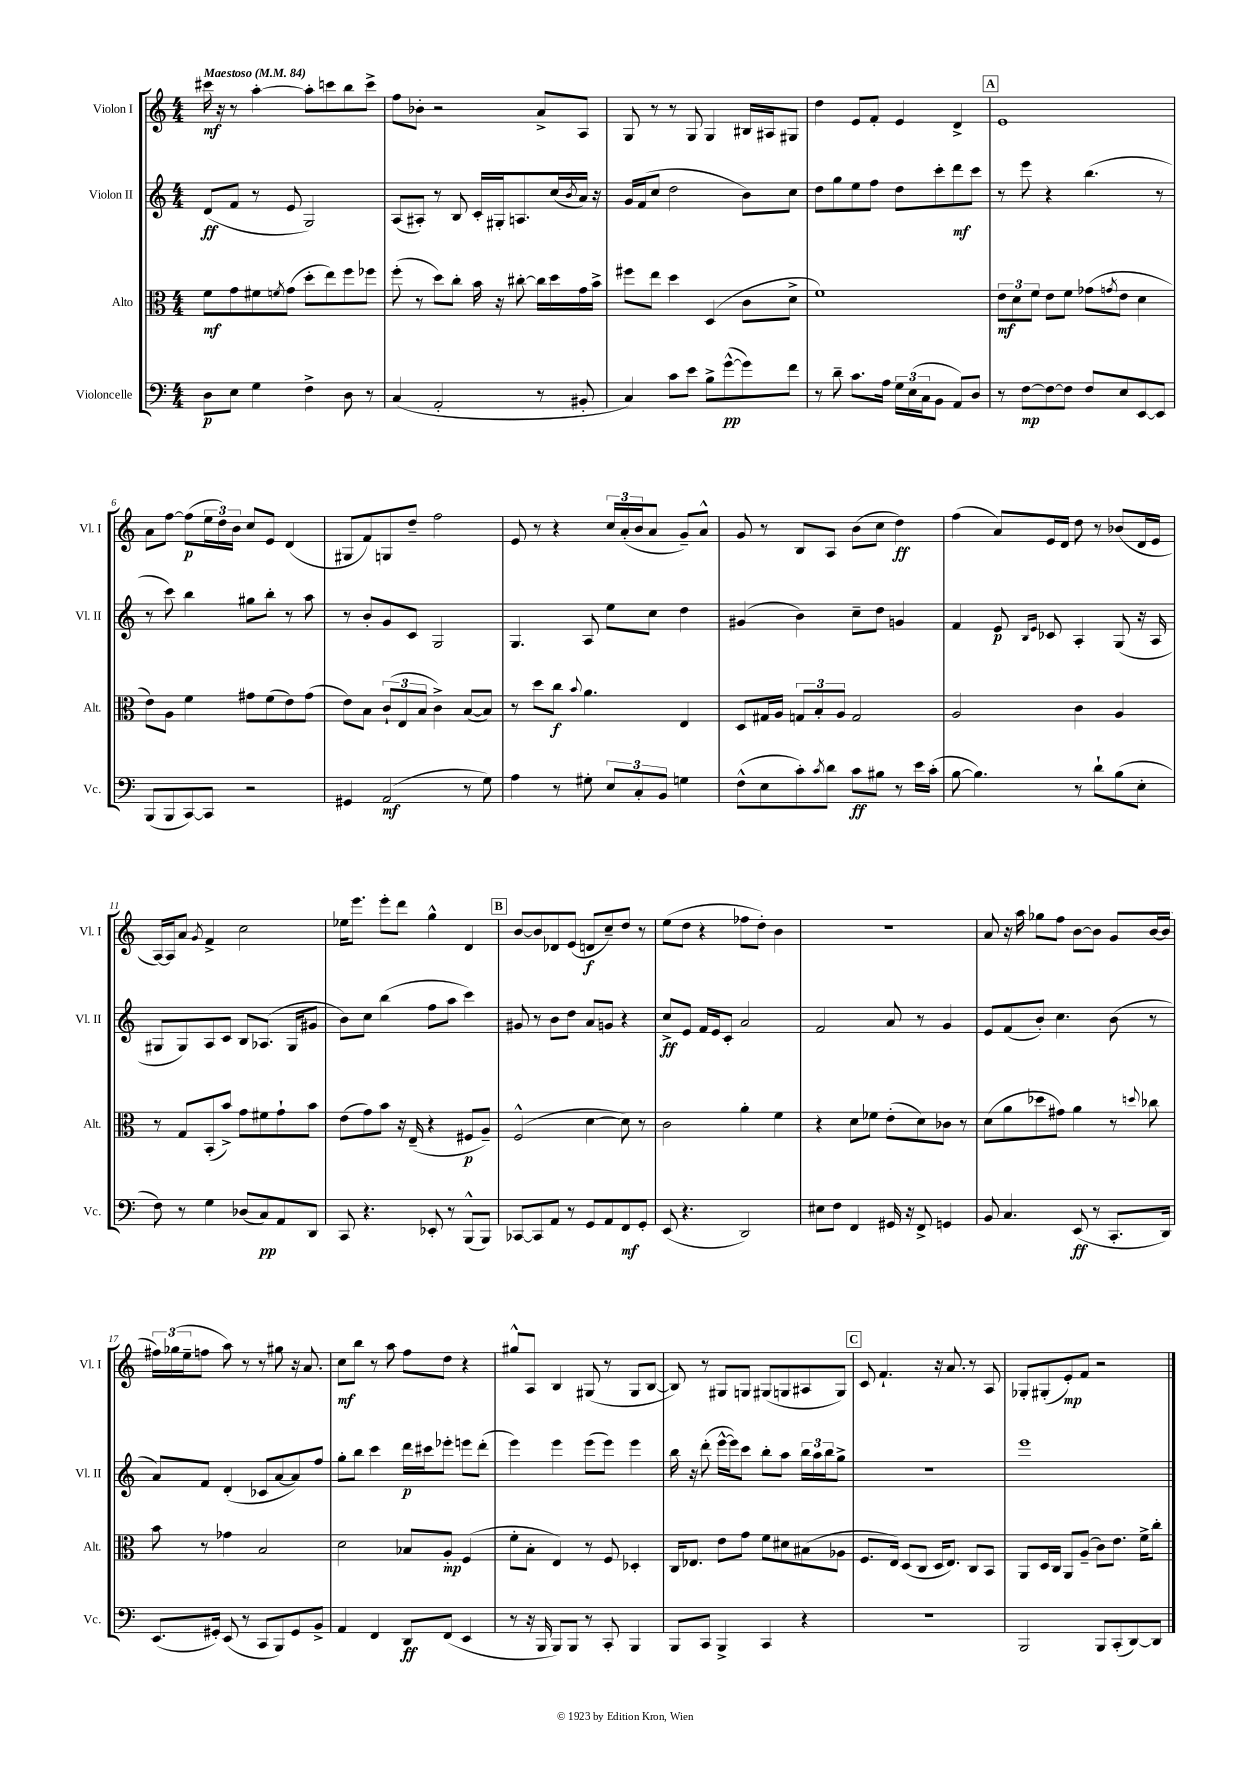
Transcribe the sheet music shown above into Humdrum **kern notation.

**kern	**dynam	**kern	**dynam	**kern	**dynam	**kern	**dynam
*part4	*part4	*part3	*part3	*part2	*part2	*part1	*part1
*staff4	*staff4	*staff3	*staff3	*staff2	*staff2	*staff1	*staff1
*I"Violoncelle	*	*I"Alto	*	*I"Violon II	*	*I"Violon I	*
*I'Vc.	*	*I'Alt.	*	*I'Vl. II	*	*I'Vl. I	*
*clefF4	*	*clefC3	*	*clefG2	*	*clefG2	*
*k[]	*	*k[]	*	*k[]	*	*k[]	*
*M4/4	*	*M4/4	*	*M4/4	*	*M4/4	*
*MM84	*	*MM84	*	*MM84	*	*MM84	*
=1	=1	=1	=1	=1	=1	=1	=1
!	!	!	!	!	!	!LO:TX:a:B:t=Maestoso	!
8D\L	p	8f\L	mf	(8d/L	ff	16ccc#X\	mf
.	.	.	.	.	.	16r	.
8E\J	.	8g\	.	8f/J	.	8r	.
4G\	.	8f#X\	.	8r	.	[4aa'\	.
.	.	8qfn/	.	.	.	.	.
.	.	(8g\J	.	8e/	.	.	.
4F^\	.	8dd'\L	.	2G/)	.	8aa'\L]	.
.	.	8ee\)	.	.	.	8cccn\	.
8D\	.	8ff\	.	.	.	8bb\	.
8r	.	8ff-X\J	.	.	.	8ccc^\J	.
=2	=2	=2	=2	=2	=2	=2	=2
(4C/	.	(8ff'\	.	(8A/L	.	8ff\L	.
.	.	8r	.	8A#X'/J)	.	8b-X'\J	.
2AA'/	.	8dd\L)	.	8r	.	2r	.
.	.	8cc'\J	.	8B/	.	.	.
.	.	16b\	.	16c'/LL	.	.	.
.	.	16r	.	16G#X'/J	.	.	.
.	.	[8cc#X'\	.	8.An/	.	.	.
8r	.	16cc#\LL]	.	.	.	8a^/L	.
.	.	16dd\	.	(16cc/L	.	.	.
.	.	.	.	8qb/	.	.	.
8BB#X'/	.	16g\	.	16a/JJ)	.	8A/J	.
.	.	16b^\JJ	.	16r	.	.	.
=3	=3	=3	=3	=3	=3	=3	=3
4C/)	.	8ff#X\L	.	16g/LL	.	8G/	.
.	.	.	.	(16f/J	.	.	.
.	.	8ee\J	.	8cc/J	.	8r	.
8c\L	.	4dd\	.	2dd\	.	8r	.
8e\J	.	.	.	.	.	8G/	.
8B^\L	.	(4D/	.	.	.	4G/	.
([8g^^\	pp	.	.	.	.	.	.
8g\])	.	8c\L	.	8b\L)	.	16B#X/LL	.
.	.	.	.	.	.	16A#X/J	.
8f\J	.	8d^\J	.	8cc\J	.	8G#X/J	.
=4	=4	=4	=4	=4	=4	=4	=4
8r	.	1f)	.	8dd\L	.	4dd\	.
8d~\	.	.	.	8gg\	.	.	.
8.c\L	.	.	.	8ee\	.	8e/L	.
.	.	.	.	8ff\J	.	8f'/J	.
16A\Jk	.	.	.	.	.	.	.
24G\LL	.	.	.	8dd\L	.	4e/	.
(24E\	.	.	.	.	.	.	.
24C\J	.	.	.	.	.	.	.
8BB\J	.	.	.	8ccc'\	.	.	.
8AA/L)	.	.	.	8ddd\	mf	4d^/	.
8D/J	.	.	.	8ccc\J	.	.	.
!!LO:REH:place=s1:t=A
=5	=5	=5	=5	=5	=5	=5	=5
8r	.	12e\L	mf	8r	.	1e	.
.	.	12d\	.	.	.	.	.
[8F\L	mp	.	.	8eee\	.	.	.
.	.	12f\J	.	.	.	.	.
8F\_	.	8e\L	.	4r	.	.	.
8F\J]	.	8f\J	.	.	.	.	.
8F/L	.	(8g-X\L	.	(4.bb\	.	.	.
.	.	8qgn/	.	.	.	.	.
8E/	.	8e\J	.	.	.	.	.
[8EE/	.	4d\	.	.	.	.	.
8EE/J]	.	.	.	8r	.	.	.
!!LO:LB:g=z
=6	=6	=6	=6	=6	=6	=6	=6
(8BBB/L	.	8e\L)	.	8r	.	8a\L	.
8BBB/	.	8A\J	.	8ccc\)	.	[8ff\J	.
[8CC/)	.	4f\	.	4bb\	.	(8ff\L]	p
8CC/J]	.	.	.	.	.	24ee\L	.
.	.	.	.	.	.	24dd\)	.
.	.	.	.	.	.	24b\JJ	.
2r	.	8g#X\L	.	8gg#X\L	.	8cc/L	.
.	.	(8f\	.	8bb'\J	.	8e/J	.
.	.	8e\)	.	8r	.	(4d/	.
.	.	(8g#\J	.	8aa\	.	.	.
=7	=7	=7	=7	=7	=7	=7	=7
4GG#X/	.	8e\L)	.	8r	.	8G#X/L	.
.	.	8B\J	.	8b'/L	.	8f/)	.
(2AA/	mf	(12c`/L	.	8g/	.	8Gn/	.
.	.	12E/	.	.	.	.	.
.	.	.	.	8c/J	.	8dd~/J	.
.	.	12B/J	.	.	.	.	.
.	.	4c^\)	.	2G/	.	2ff\	.
8r	.	([8B/L	.	.	.	.	.
8G\)	.	8B/J])	.	.	.	.	.
=8	=8	=8	=8	=8	=8	=8	=8
4A\	.	8r	.	4.G/	.	8e/	.
.	.	8dd\L	.	.	.	8r	.
8r	.	8cc\J	f	.	.	4r	.
.	.	8qqb/	.	.	.	.	.
8G#X'\	.	4.a\	.	8A/	.	.	.
12E/L	.	.	.	8ee\L	.	24cc/LL	.
.	.	.	.	.	.	(24a'/	.
12C'/	.	.	.	.	.	24b/J	.
.	.	.	.	8cc\J	.	8a/J	.
12BB/J	.	.	.	.	.	.	.
4Gn\	.	4E/	.	4dd\	.	8g~/L)	.
.	.	.	.	.	.	8a^^/J	.
=9	=9	=9	=9	=9	=9	=9	=9
(8F^^\L	.	8D/L	.	(4g#X/	.	8g/	.
8E\	.	16G#X/L	.	.	.	8r	.
.	.	16A/JJ	.	.	.	.	.
8c'\)	.	12Gn/L	.	4b\)	.	8B/L	.
.	.	12B'/	.	.	.	.	.
8qc/	.	.	.	.	.	.	.
8d\J	.	.	.	.	.	8A/J	.
.	.	12A/J	.	.	.	.	.
8c\L	ff	2G/	.	8cc~\L	.	(8b\L	.
8B#X\J	.	.	.	8dd\J	.	8cc\J	.
8r	.	.	.	4gn/	.	4dd\)	ff
16e\LL	.	.	.	.	.	.	.
(16c'\JJ	.	.	.	.	.	.	.
=10	=10	=10	=10	=10	=10	=10	=10
[8B\	.	2A/	.	4f/	.	(4ff\	.
4.B\])	.	.	.	.	.	.	.
.	.	.	.	8e/	p	8a/L)	.
.	.	.	.	16qqB/LL	.	.	.
.	.	.	.	16qqe/JJ	.	.	.
.	.	.	.	8c-X/	.	16e/L	.
.	.	.	.	.	.	16d/JJ	.
8r	.	4c\	.	4A'/	.	8dd\	.
8d`\L	.	.	.	.	.	8r	.
(8B\	.	4A/	.	(8G/	.	(8b-X/L	.
8E'\J	.	.	.	16r	.	16d/L	.
.	.	.	.	16A/	.	16e/JJ	.
!!LO:LB:g=z
=11	=11	=11	=11	=11	=11	=11	=11
8F\)	.	8r	.	8G#X/L	.	[16A/LL)	.
.	.	.	.	.	.	16A/J]	.
8r	.	8G/L	.	8G#/)	.	8a/J	.
.	.	.	.	.	.	8qg/	.
4G\	.	(8BB'/	.	8A/	.	4f^/	.
.	.	8b^/J)	.	8c/J	.	.	.
(8D-X/L	.	8g\L	.	8B/L	.	2cc\	.
8C/)	pp	8f#X\	.	(8.A-X/J	.	.	.
8AA/	.	8g`\	.	.	.	.	.
.	.	.	.	16G#/KL	.	.	.
8DD/J	.	8b\J	.	8g#X/J	.	.	.
=12	=12	=12	=12	=12	=12	=12	=12
8CC/	.	(8e\L	.	8b\L)	.	16ee-X\KL	.
.	.	.	.	.	.	8.eee\J	.
4.r	.	8g\)	.	8cc\J	.	.	.
.	.	8b\J	.	(4bb\	.	8eee'\L	.
.	.	16r	.	.	.	8ddd\J	.
.	.	(16E~/	.	.	.	.	.
8EE-X'/	.	4r	.	8ff\L	.	4gg^^\	.
8r	.	.	.	8aa\J	.	.	.
(8BBB^^/L	.	8F#X/L	p	4ccc\)	.	4d/	.
8BBB/J)	.	8A~/J)	.	.	.	.	.
!!LO:REH:place=s1:t=B
=13	=13	=13	=13	=13	=13	=13	=13
[8CC-X/L	.	(2F^^/	.	8g#X/	.	[8b/L	.
8CC-/]	.	.	.	8r	.	8b/]	.
8AA/J	.	.	.	8b\L	.	8d-X/	.
8r	.	.	.	8dd\J	.	(8e/J	.
8GG/L	.	[4d\	.	8a/L	.	8dn/L	f
8AA/	.	.	.	8gn/J	.	8cc~/)	.
8FF/	mf	8d\])	.	4r	.	8dd/J	.
8GG'/J	.	8r	.	.	.	8r	.
=14	=14	=14	=14	=14	=14	=14	=14
(8EE/	.	2c\	.	8cc^/L	ff	(8ee\L	.
4.r	.	.	.	8e/J	.	8dd\J	.
.	.	.	.	16f/LL	.	4r	.
.	.	.	.	16e/J	.	.	.
.	.	.	.	8c'/J	.	.	.
2DD/)	.	4a'\	.	2a/	.	8ff-X\L	.
.	.	.	.	.	.	8dd'\J)	.
.	.	4f\	.	.	.	4b\	.
=15	=15	=15	=15	=15	=15	=15	=15
8E#X\L	.	4r	.	2f/	.	1r	.
8F\J	.	.	.	.	.	.	.
4FF/	.	8d\L	.	.	.	.	.
.	.	8f-X\J	.	.	.	.	.
16GG#X/	.	(8e'\L	.	8a/	.	.	.
16r	.	.	.	.	.	.	.
8FF^/	.	8d\)	.	8r	.	.	.
4GGn/	.	8c-X\J	.	4g/	.	.	.
.	.	8r	.	.	.	.	.
=16	=16	=16	=16	=16	=16	=16	=16
8BB/	.	(8d\L	.	8e/L	.	8a/	.
4.C/	.	8a\	.	(8f/	.	16r	.
.	.	.	.	.	.	16aa\	.
.	.	8dd-X\	.	8b'/J)	.	8gg-X\L	.
.	.	8g#X\J)	.	4.cc\	.	8ff\J	.
(8EE/	ff	4a\	.	.	.	[8b\L	.
8r	.	.	.	.	.	8b\J]	.
8.CC'/L	.	8r	.	(8b\	.	8g/L	.
.	.	8qqddn/	.	.	.	.	.
.	.	8cc-X\	.	8r	.	[16b/L	.
16DD/Jk)	.	.	.	.	.	(16b/JJ]	.
!!LO:LB:g=z
=17	=17	=17	=17	=17	=17	=17	=17
(8.EE/L	.	8b\	.	8a/L)	.	24ff#X\LL)	.
.	.	.	.	.	.	(24gg-X\	.
.	.	.	.	.	.	24ee~\J	.
.	.	8r	.	8f/J	.	8ffn\J	.
16GG#X'/Jk)	.	.	.	.	.	.	.
(8EE/	.	4g-X\	.	(4d'/	.	8aa\)	.
8r	.	.	.	.	.	8r	.
8CC/L	.	2B/	.	8c-X/L	.	8r	.
8BBB/)	.	.	.	[8a/	.	8gg#X\	.
8GG#/	.	.	.	8a/])	.	16r	.
.	.	.	.	.	.	8.a/	.
8BB^/J	.	.	.	8ff/J	.	.	.
=18	=18	=18	=18	=18	=18	=18	=18
4AA/	.	2d\	.	8gg'\L	.	8cc\L	mf
.	.	.	.	8bb\J	.	8bb\J	.
4FF/	.	.	.	4ccc\	.	8r	.
.	.	.	.	.	.	8aa\	.
8DD/L	ff	8B-X/L	.	16ddd\LL	p	8ff\L	.
.	.	.	.	16ccc#X\J	.	.	.
(8FF/J	.	8A'/J	mp	8eee-X'\J	.	8dd\J	.
4EE/	.	(4F/	.	8eeen\L	.	4r	.
.	.	.	.	(8ddd'\J	.	.	.
=19	=19	=19	=19	=19	=19	=19	=19
8r	.	8f'\L	.	4eee\)	.	8gg#X^^/L	.
16r	.	8B'\J	.	.	.	8A/J	.
16BBB/	.	.	.	.	.	.	.
8BBB/L)	.	4E/)	.	4eee\	.	4B/	.
8BBB/J	.	.	.	.	.	.	.
8r	.	8r	.	(8eee\L	.	(8G#X/	.
8CC'/	.	8F/	.	8eee\J)	.	8r	.
4BBB/	.	4D-X'/	.	4eee\	.	8G#/L	.
.	.	.	.	.	.	[8B/J	.
=20	=20	=20	=20	=20	=20	=20	=20
8BBB/L	.	16C/KL	.	16bb\	.	8B/])	.
.	.	8.E-X/J	.	16r	.	.	.
8CC/J	.	.	.	(8ddd'\	.	8r	.
4BBB^/	.	8e\L	.	[16eee^^\LL	.	8G#X/L	.
.	.	.	.	16eee\J])	.	.	.
.	.	8g\J	.	8ccc\J	.	8Gn/J	.
4CC/	.	8f\L	.	8bb'\L	.	(8G#X/L	.
.	.	8d#X\	.	8aa\J	.	8Gn/	.
4r	.	(8B#X\	.	24bb\LL	.	8A#X/	.
.	.	.	.	24aa\	.	.	.
.	.	.	.	24bb\J	.	.	.
.	.	8A-X\J	.	8gg^\J	.	8G/J)	.
!!LO:REH:place=s1:t=C
=21	=21	=21	=21	=21	=21	=21	=21
1r	.	8.F/L	.	1r	.	8c/	.
.	.	.	.	.	.	4.f`/	.
.	.	16E/Jk)	.	.	.	.	.
.	.	(8D/L	.	.	.	.	.
.	.	8C/J	.	.	.	.	.
.	.	16D/KL	.	.	.	16r	.
.	.	8.E/J)	.	.	.	8.a/	.
.	.	8C/L	.	.	.	8r	.
.	.	8BB/J	.	.	.	8A/	.
=22	=22	=22	=22	=22	=22	=22	=22
2BBB/	.	8AA/L	.	1eee	.	8G-X'/L	.
.	.	16D/L	.	.	.	(8G#X'/	.
.	.	16C/JJ	.	.	.	.	.
.	.	8AA/L	.	.	.	8e'/)	mp
.	.	(8A~/J	.	.	.	8f/J	.
8BBB/L	.	8c\L)	.	.	.	2r	.
(8CC'/	.	8.e\J	.	.	.	.	.
[8DD/)	.	.	.	.	.	.	.
.	.	16f^\KL	.	.	.	.	.
8DD/J]	.	8cc'\J	.	.	.	.	.
==	==	==	==	==	==	==	==
*-	*-	*-	*-	*-	*-	*-	*-
